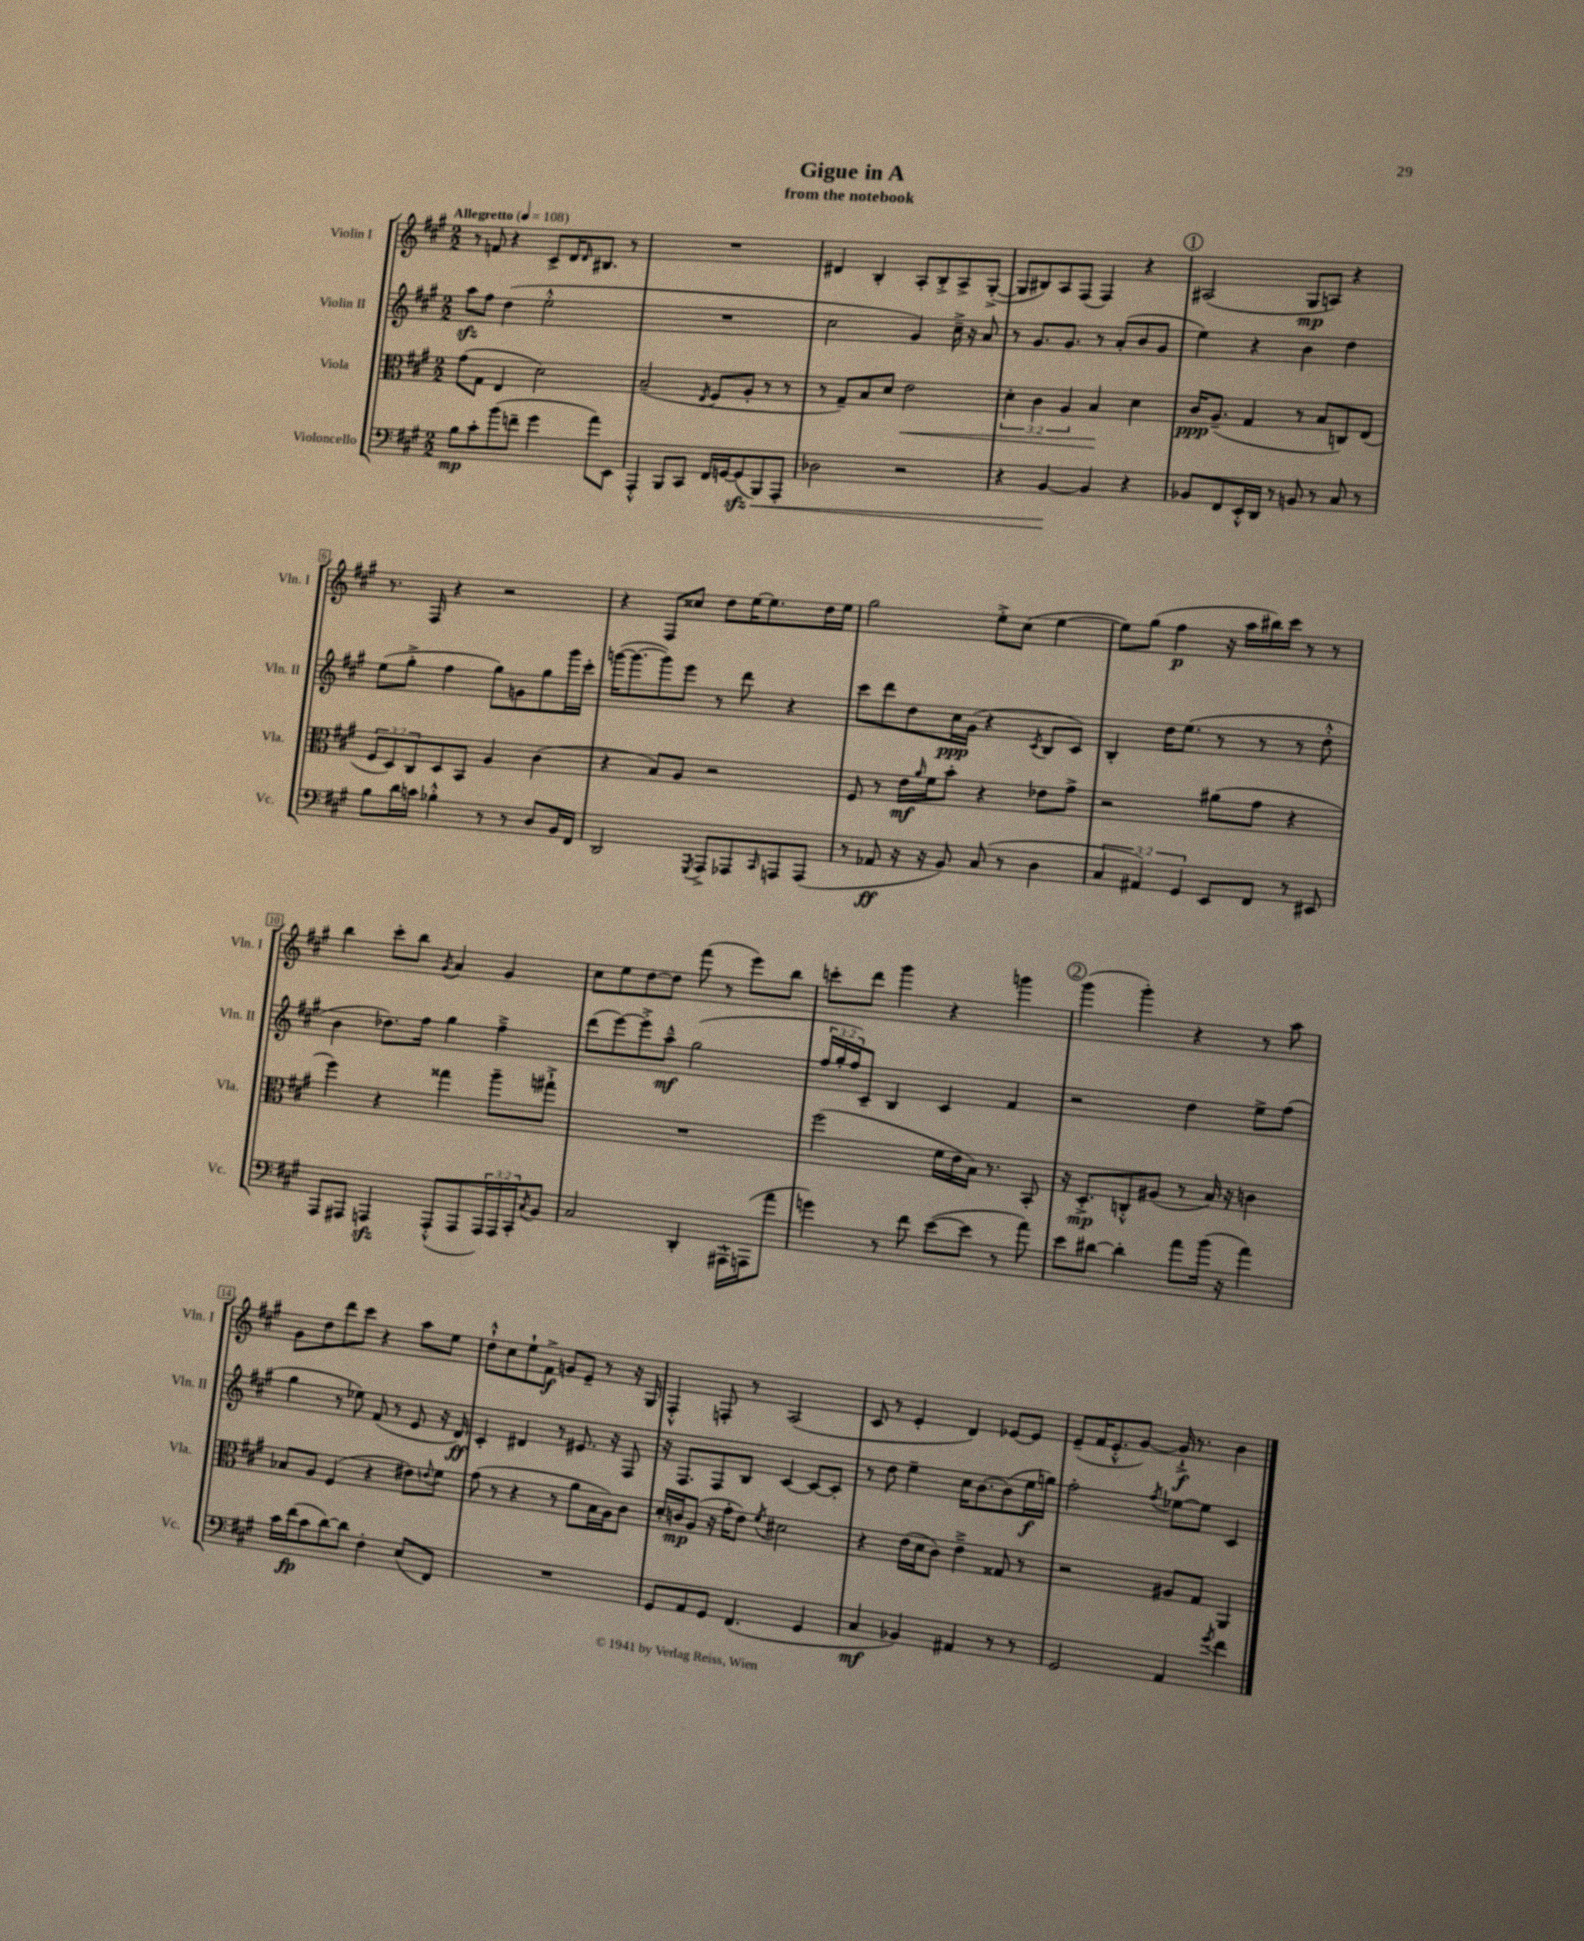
\header { title = "Gigue in A" subtitle = "from the notebook" }
<<
\new StaffGroup <<
\new Staff = "s0" \with { instrumentName = "Violin I" shortInstrumentName = "Vln. I" } {
    \clef treble \key a \major \numericTimeSignature \time 2/2 \tempo "Allegretto" 4 = 108
    r8 f'8 r4 cis'8-> d'16 \grace { d'16 } bis8. r8 |
    R1 |
    dis'4 b4-. a8-. b8-.-> a8-> gis8~-.->( |
    gis8 bis8) a8 fis8( fis4) r4 |
    \mark \markup { \circle "1" } ais2( gis8\mp a8) r4 |
    r8. fis16 r4 r2 |
    r4 fis8 cisis''8 d''8 e''16~ e''8. d''16 e''16 |
    gis''2 e''8-.-> cis''8( e''4~ |
    e''8) gis''8( fis''4\p r16 a''16 bis''16) cis'''16 r8 r8 |
    b''4 cis'''8-. b''8 \acciaccatura { gis'8 } a'4 gis'4 |
    cis''8 e''8 d''8~ d''8 fis'''8( r8 e'''8) b''8 |
    c'''8-. d'''8 gis'''4 r4 g'''4 |
    \mark \markup { \circle "2" } gis'''4( gis'''4-.) r4 r8 a''8 |
    gis'8 d''8 d'''8 cis'''8 r4 a''8 e''8 |
    d''8-!-^ cis''8 e''8-! fis'8->\f g'8 e'8-- r8 r16 gis16 |
    fis4-.-^ f8-. r8 a2( |
    cis'8 r8 e'4-. d'4) ees'8~ ees'8 |
    e'8--( fis'16 e'8.-.-^ gis'8~) gis'16-!->\f r8. b'4 \bar "|." |
}
\new Staff = "s1" \with { instrumentName = "Violin II" shortInstrumentName = "Vln. II" } {
    \clef treble \key a \major \numericTimeSignature \time 2/2 \override Staff.TupletNumber.text = #tuplet-number::calc-fraction-text
    a''8\sfz fis''8 d''4( e''2-.-^ |
    R1 |
    cis''2 gis'4) cis''16---> r16 a'8 |
    r8 gis'8. gis'8. r8 a'8-.( b'8 gis'8 |
    \mark \markup { \circle "1" } e''4) r4 b'4 d''4 |
    e''8( gis''8-.-> fis''4 gis''8) g'8 gis''8 gis'''16 cis'''16-. |
    g'''16~( g'''8.~ g'''8) e'''8 r8 d'''8 r4 |
    cis'''8 d'''8 d''8 cis''16\ppp gis'16( r4 \acciaccatura { cis'8 } b8 cis'8) |
    b4-. d''16 e''8.( r8 r8 r8 d''8-.-^ |
    b'4 des''8.) fis''16 gis''4 fis''4---> |
    d'''8( e'''8~) e'''8-.-> a''8---^\mf gis''2( |
    \tuplet 3/2 { fis''16 gis''16-. fis''16) } cis'8-- b4 cis'4 fis'4 |
    \mark \markup { \circle "2" } r2 d''4 e''8-> fis''8( |
    gis''4 r8 ees''8) fis'8( r8 e'8 r16 d'16\ff) |
    cis'4-. dis'4 r8 eis'8. r16 fis8 |
    r16 fis8. fis8 b8 cis'4~ cis'8~ cis'8-. |
    r8 d''8 e''4-- cis''16 b'8.~ b'8( e''16\f g''16) |
    fis''2-. \acciaccatura { fis''8 } ees''8~ ees''8 cis'4 \bar "|." |
}
\new Staff = "s2" \with { instrumentName = "Viola" shortInstrumentName = "Vla." } {
    \clef alto \key a \major \numericTimeSignature \time 2/2 \override Staff.TupletNumber.text = #tuplet-number::calc-fraction-text
    gis'8( gis8 e4 d'2) |
    b2--( \acciaccatura { e8 } fis8 a8-. r8 r8 |
    r8 gis8--) b8 d'8 e'2\< |
    \tuplet 3/2 { d'4-. cis'4 a4 } b4\! d'4 |
    \mark \markup { \circle "1" } cis'16\ppp a8.--( gis4 r8 b8 c8) e8( |
    \tuplet 3/2 { fis8 d8) cis8 } d8 b,8 a4 cis'4( |
    r4 b8) a8 r2 |
    fis8 r8 e'16\mf \grace { a'16 } fis'16 b'8-. r4 ees'8 gis'8-> |
    r2 ais'8( gis'8 r4 |
    fis''4) r4 gisis''4 a''8-- gis''8-!-> |
    R1 |
    fis''2( fis'16 e'16 b16) r8. b,8-. |
    \mark \markup { \circle "2" } r16 d8.-.->\mp c8-.-^ ais8( r8 b16) r16 c'4 |
    bes8 a8 fis4( r4 eis'8) \appoggiatura { e'8 } fis'8 |
    gis'8( r8 r4 r8 a'8 b16 a16) cis'8 |
    d'16-. c'16\mp a8( r16 gis'16-. e'8) \acciaccatura { fis'8 } dis'2 |
    r4 e'16( d'16 cis'8) e'4---> gisis8 r8 |
    r2 ais8 gis8 a,4 \bar "|." |
}
\new Staff = "s3" \with { instrumentName = "Violoncello" shortInstrumentName = "Vc." } {
    \clef bass \key a \major \numericTimeSignature \time 2/2 \override Staff.TupletNumber.text = #tuplet-number::calc-fraction-text
    b8\mp cis'8-. b'8( f'8-- gis'4 a'8) e,8 |
    a,,4-.-^ b,,8 cis,8 fis,16 g,16~ g,8\sfz( b,,8\<) a,,8-. |
    des2 r2 |
    r4 b,4~\! b,4 r4 |
    \mark \markup { \circle "1" } bes,8 fis,8 e,16-.-^ d,16 r8 b,8 r8 cis8 r8 |
    b8 d'16 c'16 bes4-.-^ r8 r8 d8 b,16 fis,16 |
    d,2 \acciaccatura { gis,,8 } a,,8-> aes,,8 \grace { cis,16 } a,,8 a,,8( |
    r8 aes,8\ff r16 r16 b,8) cis8( r8 d4 |
    \tuplet 3/2 { cis4 ais,4) gis,4 } e,8 fis,8 r8 eis,8 |
    a,,8 ais,,8 a,,4\sfz a,,8-.-^( a,,8 \tuplet 3/2 { a,,16) a,,16 cis,16-. } \acciaccatura { cis8 } b,8 |
    cis2 d,4-. ais,,16-^ a,,16( a'8 |
    g'4) r8 fis'8 e'8~( e'8 r8 a'8) |
    \mark \markup { \circle "2" } e'8 dis'8~ dis'4-. a'8 b'16( r16 a'4) |
    cis'16 fis'16\fp( cis'8 d'8~) d'8 fis4-. e8( fis,8) |
    R1 |
    gis,8 a,8 gis,8 fis,4.( gis,4 |
    cis4\mf bes,4) ais,4 r8 r8 |
    gis,2 a,4 \acciaccatura { gis'8 } fis'4 \bar "|." |
}
>>
>>
\layout { \context { \Score \override BarNumber.stencil = #(make-stencil-boxer 0.1 0.3 ly:text-interface::print) } }
